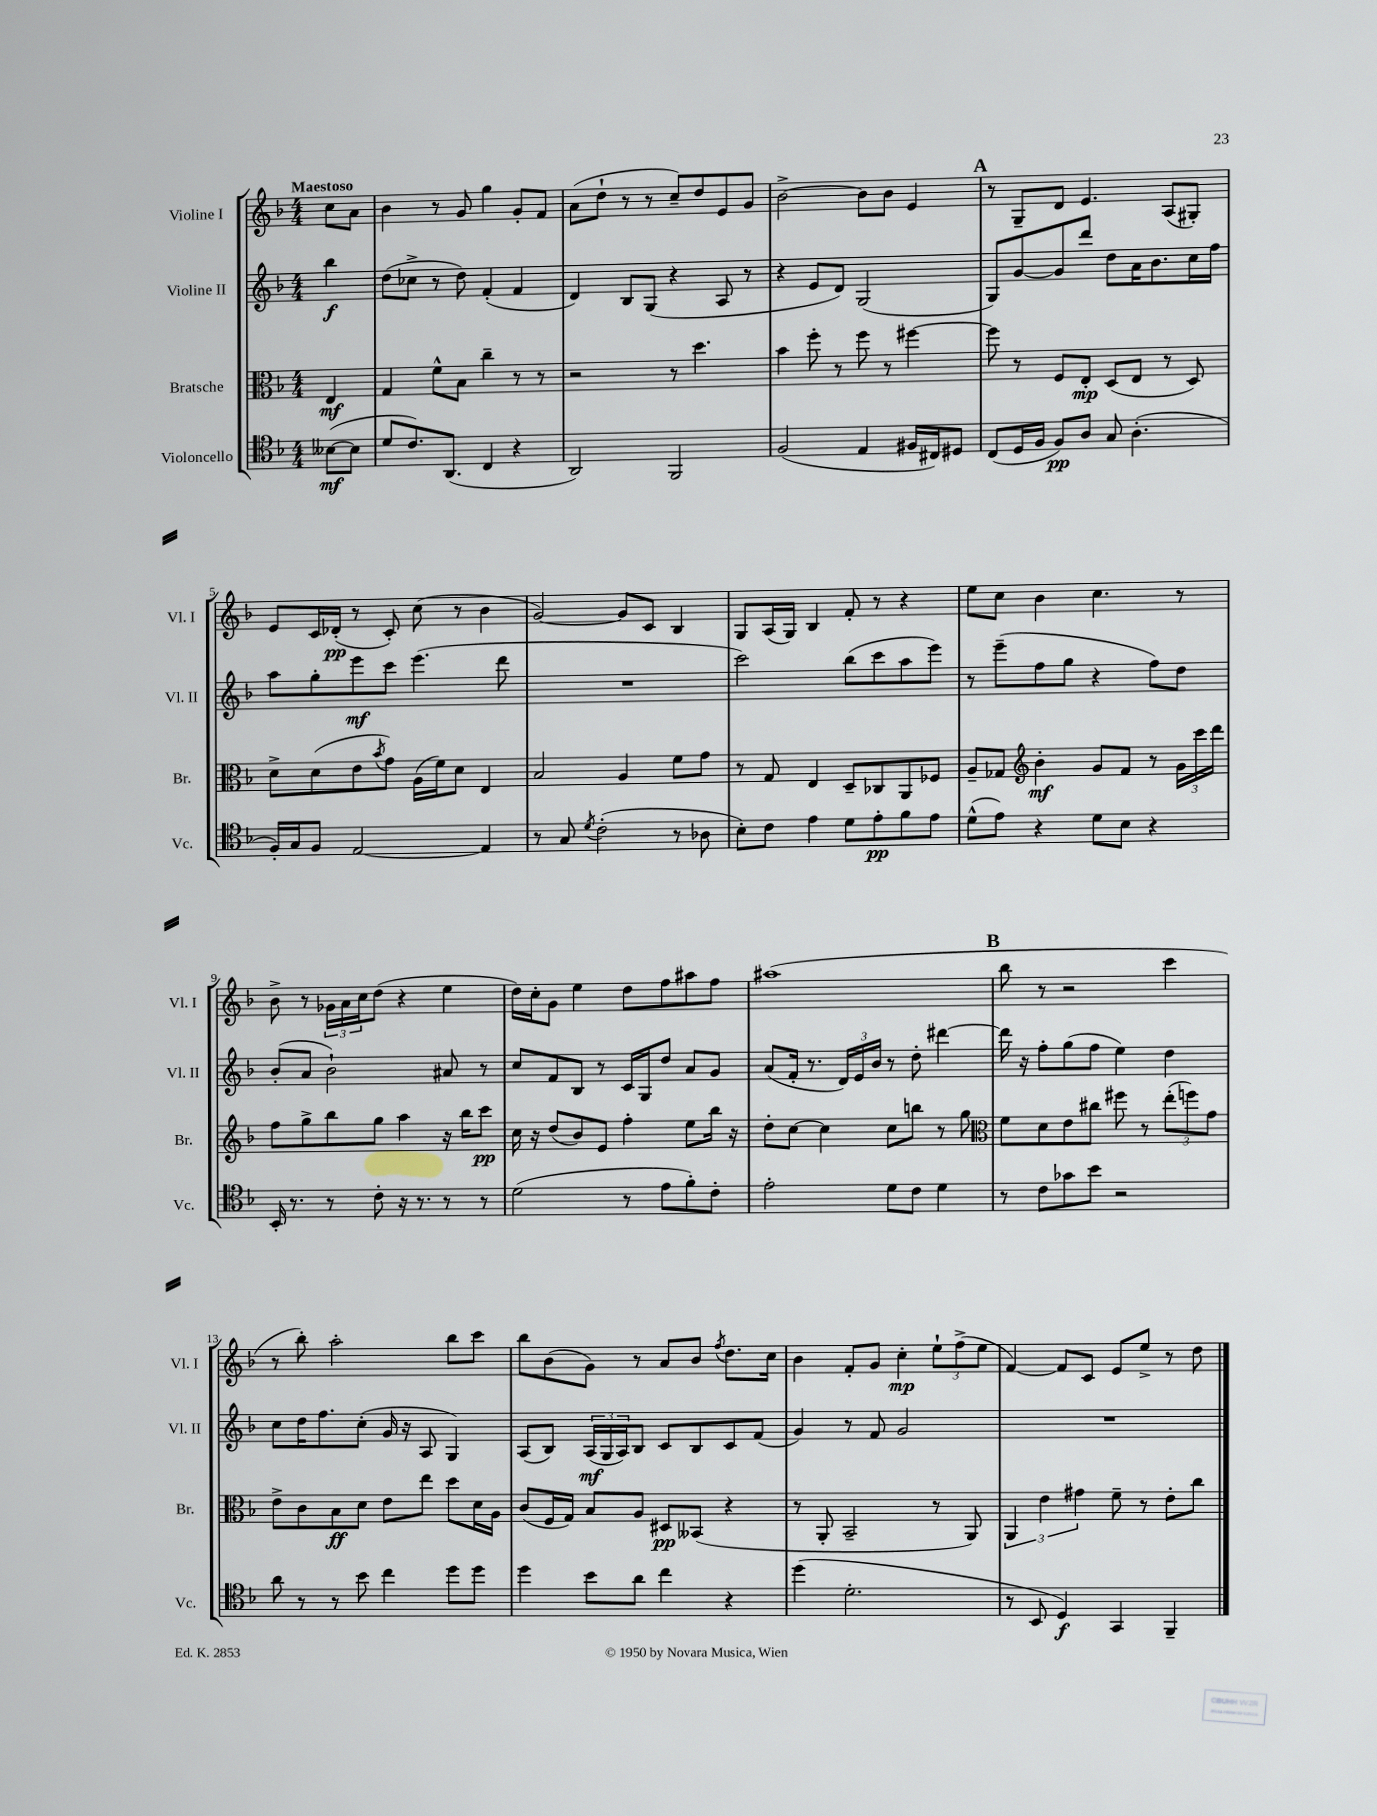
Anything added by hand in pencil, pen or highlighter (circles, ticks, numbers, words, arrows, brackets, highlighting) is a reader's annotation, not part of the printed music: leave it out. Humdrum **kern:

**kern	**dynam	**kern	**dynam	**kern	**dynam	**kern	**dynam
*part4	*part4	*part3	*part3	*part2	*part2	*part1	*part1
*staff4	*staff4	*staff3	*staff3	*staff2	*staff2	*staff1	*staff1
*I"Violoncello	*	*I"Bratsche	*	*I"Violine II	*	*I"Violine I	*
*I'Vc.	*	*I'Br.	*	*I'Vl. II	*	*I'Vl. I	*
*clefC4	*	*clefC3	*	*clefG2	*	*clefG2	*
*k[b-]	*	*k[b-]	*	*k[b-]	*	*k[b-]	*
*M4/4	*	*M4/4	*	*M4/4	*	*M4/4	*
=	=	=	=	=	=	=	=
!	!	!	!	!	!	!LO:TX:a:B:t=Maestoso	!
([8B--X\L	mf	4E/	mf	4bb-\	f	8cc\L	.
8B--\J]	.	.	.	.	.	8a\J	.
=1	=1	=1	=1	=1	=1	=1	=1
8d/L	.	4G/	.	(8dd\L	.	4b-\	.
8.c/)	.	.	.	8cc-X^\J	.	.	.
.	.	8f^^\L	.	8r	.	8r	.
(8.AA/J	.	.	.	.	.	.	.
.	.	8B-\J	.	8dd\)	.	8g/	.
4C/	.	4cc~\	.	(4f'/	.	4gg\	.
4r	.	8r	.	4f/	.	8g'/L	.
.	.	8r	.	.	.	8f/J	.
=2	=2	=2	=2	=2	=2	=2	=2
2AA/)	.	2r	.	4d/)	.	(8a\L	.
.	.	.	.	.	.	8dd`\J	.
.	.	.	.	8B-/L	.	8r	.
.	.	.	.	(8G/J	.	8r	.
2FF/	.	8r	.	4r	.	8cc~/L)	.
.	.	4.dd\	.	.	.	8dd/	.
.	.	.	.	8A/	.	8e/	.
.	.	.	.	8r	.	8g/J	.
=3	=3	=3	=3	=3	=3	=3	=3
(2F/	.	4b-\	.	4r	.	[2b-^\	.
.	.	8ff'\	.	8e/L	.	.	.
.	.	8r	.	8d/J)	.	.	.
4E/	.	8ff\	.	(2G/	.	8b-\L]	.
.	.	8r	.	.	.	8b-\J	.
16F#X/LL	.	[4ff#X\	.	.	.	4e/	.
16C#X/J)	.	.	.	.	.	.	.
8D#X/J	.	.	.	.	.	.	.
!!LO:REH:place=s1:t=A
=4	=4	=4	=4	=4	=4	=4	=4
(8C/L	.	8ff#\]	.	8G/L)	.	8r	.
16D/L	.	8r	.	[8g/	.	8G~/L	.
16F/JJ	.	.	.	.	.	.	.
8F/L)	pp	8F/L	.	8g/]	.	8d/J	.
8A/J	.	8E'/J	mp	8ddd/J	.	4.e/	.
8G/	.	(8D/L	.	8dd\L	.	.	.
(4.A'\	.	8E/J	.	16a\K	.	.	.
.	.	.	.	8.b-\	.	.	.
.	.	8r	.	.	.	(8A/L	.
.	.	8D/)	.	16cc\L	.	8G#X'/J)	.
.	.	.	.	16ff\JJ	.	.	.
!!LO:LB:g=z
=5	=5	=5	=5	=5	=5	=5	=5
16F'/LL)	.	8d^\L	.	8aa\L	.	8e/L	.
16G/J	.	.	.	.	.	.	.
8F/J	.	(8d\	.	8gg'\	.	16c/L	.
.	.	.	.	.	.	(16d-X'/JJ	pp
[2E/	.	8e\	.	8eee\	mf	8r	.
.	.	8qb-/	.	.	.	.	.
.	.	8g\J)	.	8ccc\J	.	8c'/)	.
.	.	(16A\LL	.	(4.eee\	.	(8cc\	.
.	.	16f\J)	.	.	.	.	.
.	.	8d\J	.	.	.	8r	.
4E/]	.	4E/	.	.	.	4b-\	.
.	.	.	.	8ddd\	.	.	.
=6	=6	=6	=6	=6	=6	=6	=6
8r	.	2B-/	.	1r	.	[2g/)	.
8G/	.	.	.	.	.	.	.
8qd/	.	.	.	.	.	.	.
(2c'\	.	.	.	.	.	.	.
.	.	4A/	.	.	.	8g/L]	.
.	.	.	.	.	.	8c/J	.
8r	.	8f\L	.	.	.	4B-/	.
8A-X\	.	8g\J	.	.	.	.	.
=7	=7	=7	=7	=7	=7	=7	=7
8B-'\L)	.	8r	.	2ccc\)	.	8G/L	.
8c\J	.	8G/	.	.	.	(16A/L	.
.	.	.	.	.	.	16G/JJ)	.
4e\	.	4E/	.	.	.	4B-/	.
8d\L	.	8D~/L	.	(8bb-\L	.	8f'/	.
8e'\	pp	8C-X/	.	8ccc\	.	8r	.
8f\	.	8AA/	.	8aa\	.	4r	.
8e\J	.	8F-X/J	.	8eee\J)	.	.	.
=8	=8	=8	=8	=8	=8	=8	=8
(8d^^\L	.	8A~/L	.	8r	.	8ee\L	.
8e\J)	.	8G-X/J	.	(8eee~\L	.	8cc\J	.
*	*	*clefG2	*	*	*	*	*
4r	.	4b-'\	mf	8ff\	.	4b-\	.
.	.	.	.	8gg\J	.	.	.
8d\L	.	8g/L	.	4r	.	4.cc\	.
8B-\J	.	8f/J	.	.	.	.	.
4r	.	8r	.	8ff\L)	.	.	.
.	.	24g\LL	.	8dd\J	.	8r	.
.	.	24ccc\	.	.	.	.	.
.	.	24ddd\JJ	.	.	.	.	.
!!LO:LB:g=z
=9	=9	=9	=9	=9	=9	=9	=9
16BB-'/	.	8ff\L	.	(8b-'/L	.	8b-^\	.
8.r	.	.	.	.	.	.	.
.	.	8gg^\	.	8a/J	.	8r	.
8r	.	8bb-\	.	2b-`\)	.	24g-X\LL	.
.	.	.	.	.	.	24a\	.
.	.	.	.	.	.	24cc\J	.
8c'\	.	8gg\J	.	.	.	(8dd\J	.
16r	.	4aa\	.	.	.	4r	.
8.r	.	.	.	.	.	.	.
8r	.	16r	.	8a#X/	.	4ee\	.
.	.	16bb-\KL	.	.	.	.	.
8r	.	8ccc\J	pp	8r	.	.	.
=10	=10	=10	=10	=10	=10	=10	=10
(2d\	.	16cc\	.	8cc/L	.	16dd\LL)	.
.	.	16r	.	.	.	16cc'\J	.
.	.	(8dd/L	.	8f/	.	8g\J	.
.	.	8b-/)	.	8B-/J	.	4ee\	.
.	.	8e/J	.	8r	.	.	.
8r	.	4ff'\	.	16c/LL	.	8dd\L	.
.	.	.	.	16G/J	.	.	.
8e\L	.	.	.	8dd/J	.	8ff\	.
8f'\)	.	8ee\L	.	8a/L	.	8aa#X\	.
8c'\J	.	16bb-\Jk	.	8g/J	.	8ff\J	.
.	.	16r	.	.	.	.	.
=11	=11	=11	=11	=11	=11	=11	=11
2e'\	.	8dd'\L	.	(8a/L	.	(1aa#X	.
.	.	[8cc\J	.	16f'/Jk	.	.	.
.	.	.	.	8.r	.	.	.
.	.	4cc\]	.	.	.	.	.
.	.	.	.	24d/LL)	.	.	.
.	.	.	.	24e/	.	.	.
.	.	.	.	24b-/JJ	.	.	.
8d\L	.	8cc\L	.	8r	.	.	.
8c\J	.	8bbn\J	.	8dd'\	.	.	.
4d\	.	8r	.	[4ddd#X\	.	.	.
.	.	8gg\	.	.	.	.	.
!!LO:REH:place=s1:t=B
=12	=12	=12	=12	=12	=12	=12	=12
*	*	*clefC3	*	*	*	*	*
8r	.	8f\L	.	16ddd#\]	.	8bb-\	.
.	.	.	.	16r	.	.	.
8c\L	.	8d\	.	8ff'\L	.	8r	.
8g-X\	.	8e\	.	(8gg\	.	2r	.
8b-\J	.	8cc#X\J	.	8ff\J	.	.	.
2r	.	8ff#X\	.	4ee\)	.	.	.
.	.	8r	.	.	.	.	.
.	.	(12ee'\L	.	4dd\	.	4ccc\	.
.	.	12ffn\)	.	.	.	.	.
.	.	12g\J	.	.	.	.	.
!!LO:LB:g=z
=13	=13	=13	=13	=13	=13	=13	=13
8a\	.	8e^\L	.	8cc\L	.	8r	.
8r	.	8c\	.	16dd\K	.	8bb-'\)	.
.	.	.	.	8.ff\	.	.	.
8r	.	8B-\	ff	.	.	2aa'\	.
8b-\	.	8d\J	.	(8cc'\J	.	.	.
4cc\	.	8e\L	.	16g/	.	.	.
.	.	.	.	16r	.	.	.
.	.	8ee\J	.	8A/	.	.	.
8dd\L	.	8dd\L	.	4G/)	.	8bb-\L	.
8dd\J	.	16d\L	.	.	.	8ccc\J	.
.	.	16A\JJ	.	.	.	.	.
=14	=14	=14	=14	=14	=14	=14	=14
4dd\	.	(8c/L	.	(8A/L	.	8bb-\L	.
.	.	16F/L	.	8B-/J)	.	(8b-\	.
.	.	16G/JJ)	.	.	.	.	.
8b-\L	.	8B-/L	.	(24A/LL	mf	8g\J)	.
.	.	.	.	24G/	.	.	.
.	.	.	.	24A/J)	.	.	.
8a\J	.	8A/J	.	8B-/J	.	8r	.
4cc\	.	8D#X/L	pp	8c/L	.	8a/L	.
.	.	(8BB--X/J	.	8B-/	.	8b-/J	.
.	.	.	.	.	.	8qff/	.
4r	.	4r	.	8c/	.	8.dd\L	.
.	.	.	.	(8f/J	.	.	.
.	.	.	.	.	.	16cc\Jk	.
=15	=15	=15	=15	=15	=15	=15	=15
(4dd\	.	8r	.	4g/)	.	4b-\	.
.	.	8AA'/	.	.	.	.	.
2.d'\	.	2BB-~/	.	8r	.	8f'/L	.
.	.	.	.	8f/	.	8g/J	.
.	.	.	.	2g/	.	4cc'\	mp
.	.	8r	.	.	.	12ee`\L	.
.	.	.	.	.	.	(12ff^\	.
.	.	8AA/)	.	.	.	.	.
.	.	.	.	.	.	12ee\J	.
=16	=16	=16	=16	=16	=16	=16	=16
8r	.	6AA/	.	1r	.	[4f/)	.
8BB-/	.	.	.	.	.	.	.
.	.	6e\	.	.	.	.	.
4D/)	f	.	.	.	.	8f/L]	.
.	.	6g#X\	.	.	.	.	.
.	.	.	.	.	.	8c/J	.
4GG/	.	8f~\	.	.	.	8e/L	.
.	.	8r	.	.	.	8ee^/J	.
4FF~/	.	8e'\L	.	.	.	8r	.
.	.	8cc\J	.	.	.	8dd\	.
==	==	==	==	==	==	==	==
*-	*-	*-	*-	*-	*-	*-	*-
